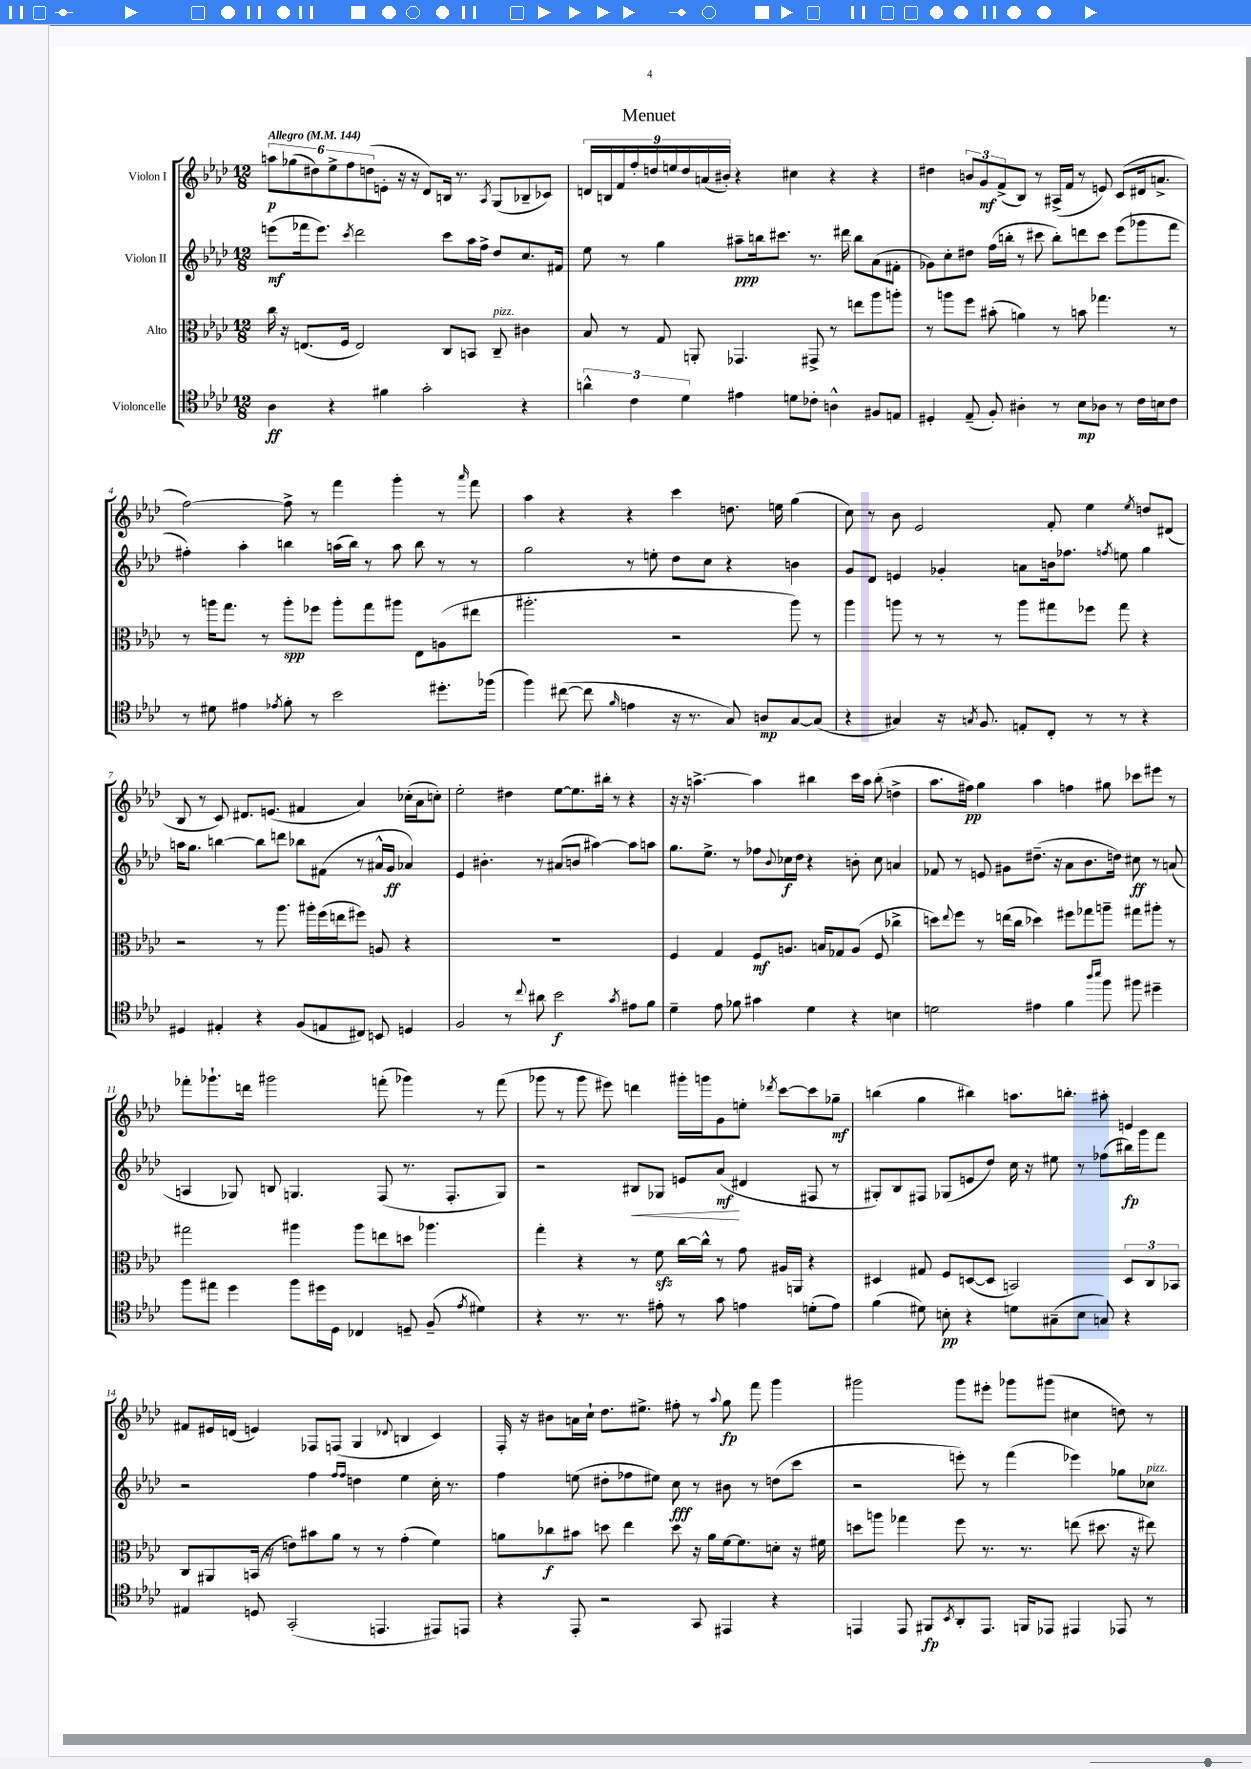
\header { title = "Menuet" }
<<
\new StaffGroup <<
\new Staff = "s0" \with { instrumentName = "Violon I" } {
    \clef treble \key aes \major \numericTimeSignature \time 12/8 \tempo "Allegro" 4 = 144
    \tuplet 6/4 { a''8\p ges''8( dis''8) ees''8-> f''8 d''8( } e'8-. r16 r16 des'8) b16 r8. \acciaccatura { aes8 } g8( bes8-- ces'8) |
    \tuplet 9/8 { d'16 b16 f'16 f''16-. d''16 e''16 d''16 a'16( bis'16-.) } r4 cis''4 r4 r4 |
    dis''4 \tuplet 3/2 { b'8 g'8\mf f'8->( } bes8) r8 ais16->( f'16 r8 e'8) c'8( dis'16 a'8.-> |
    f''2~) f''8-> r8 f'''4 g'''4-. r8 \grace { aes'''16 } f'''8 |
    aes''4 r4 r4 c'''4 d''8. e''16 g''4( |
    c''8) r8 bes'8 ees'2 f'8-. ees''4 \acciaccatura { ees''8 } d''8 dis'8( |
    bes8 r8 c'8) dis'8. e'8.( fis'4 aes'4) ces''16-.( aes'16 c''8-.) |
    ees''2-. dis''4 ees''8~ ees''8. bis''16-. r8 r4 |
    r16 r16 a''4.~-> a''4 bis''4 c'''16 a''16 bis''8-.( d''4-> |
    aes''8. fis''16\pp) g''4 aes''4 f''4 gis''8 ces'''8 eis'''8 r8 |
    fes'''8-. ges'''8.-! d'''16 gis'''2 f'''8-.( ges'''4) r8 f'''8( |
    ges'''8 r8 ges'''8 eis'''8) d'''4 gis'''16-. g'''16 g'8 e''8-. \acciaccatura { des'''8 } c'''8~ c'''8 ges''8--\mf |
    b''4( g''4 bis''4) a''8. b''8.-. ais''8-. e'4 |
    fis'8 eis'16 d'16( e'4) fes8 f8( g4 \appoggiatura { des'8 } b4 c'4) |
    f16-. r16 bis'8 a'16 c''16-! des''8. eis''8.-> fis''8-. r8 \appoggiatura { aes''8 } g''8\fp f'''8 g'''4 |
    gis'''2 gis'''8 eis'''8-. ges'''8 gis'''8( cis''4 d''8) r8 \bar "|." |
}
\new Staff = "s1" \with { instrumentName = "Violon II" } {
    \clef treble \key aes \major \numericTimeSignature \time 12/8
    e'''8\mf( fes'''16 e'''8.) \acciaccatura { c'''8 } des'''2 c'''8 aes''16 f''16-> des''8 c''8. fis'16 |
    ees''8 r8 g''4 ais''8--\ppp b''16 cis'''8. r8. dis'''16 b''8 aes'8( fis'8-. |
    ges'8) c''8-. dis''8 f''16( b''16-. r8 cis'''8 b''8-.) d'''8 cis'''8 ees'''8( ges'''8 f'''8 |
    fis''4-.) aes''4-. b''4 a''16( b''16) r8 a''8 b''8 r8 r8 |
    g''2 r8 e''8-. des''8 c''8 r4 b'4 |
    g'8 des'8 e'4 ges'4-. a'8 b'16 fes''8. \acciaccatura { f''8 } e''8 g''4 |
    a''16 g''8. b''4~ b''8 d'''8 bes''8 fis'8( r8 ais'16-^ g'16\ff aes'4) |
    ees'4 bis'4.-. r8 ais'8( b'8 ais''4~) ais''8 a''8 |
    g''8. ees''8.-> r8 fes''8 \appoggiatura { bes'8 } ces''16\f des''16 r4 b'8-. ces''8 a'4 |
    fes'8 r8 e'8 gis'8 dis''8.--( r16 aes'8 bes'8. d''16) cis''8\ff r8 a'8( |
    a4 ges8) b8 g4. f8( r8. f8.-. g8) |
    r2 bis8\< ges8 e'8 aes'8\mf\!( dis'4 fis8 r8 |
    gis8-.) bes8 fis8 ges8( e'8 des''8) c''16 r16 eis''8 r8 fes''8( bis''16\fp) g'''16 f'''8 |
    r2 f''4 \grace { f''16 f''16 } d''4 ees''4 c''16-. r8. |
    f''4 e''8( dis''8-. fes''8 eis''8) c''8\fff r8 bis'8 r8 d''8( c'''8 |
    r2 e'''8-.) r8 f'''4( ees'''4) ges''8 ces''8^\markup { \italic "pizz." } \bar "|." |
}
\new Staff = "s2" \with { instrumentName = "Alto" } {
    \clef alto \key aes \major \numericTimeSignature \time 12/8
    c''16 r16 e8.( f16 e2) c8 b,8 c8--^\markup { \italic "pizz." } cis'4 |
    bes8 r8 g8 a,8-. ges,4. gis,8-> r8 e''8 aes''8 a''8-. |
    r8 a''8 f''8 bis'8-.( a'4) r8 b'8 ges''4. r8 |
    r8 a''16 g''8. r8 a''8-.\spp fes''8 a''8-. g''8 ais''8 ees8 a8( eis''8 |
    ais''2.-. r2 ais''8) r8 |
    aes''4 a''8 r8 r8 r8 a''8 gis''8 fes''8 gis''8 r4 |
    r2 r8 aes''8. ais''16-. f''16( e''16 fis''8) a8 r4 |
    R1. |
    f4 g4 f8\mf a8. b16 ges8 a8( f8 ces''4-> |
    d''8) \appoggiatura { ees''8 } f''8 r8 e''16( c''16 des''4) fis''8 ges''8 a''8-- gis''8 ais''8-. r8 |
    gis''2 ais''4 ais''8 e''8 d''8 aes''4. |
    g''4-. r4 r8 f'8\sfz c''16~ c''16-^ r8 g'8 ais16 a,16 r4 |
    dis4 gis8 f8 d8~( d8 b,2) \tuplet 3/2 { d8 c8 bes,8 } |
    c8 ais,8 b,16( r16 e'8) bis'8 aes'8 r8 r8 g'4-.( f'4) |
    a'8 ces''8\f bis'8 d''8 ees''4 d''8 r16 a'16 f'16~ f'8. d'8-. r16 fis'16 |
    d''8 a''8 ges''4 f''8 r8. r8. e''8( dis''8. r16 eis''8) \bar "|." |
}
\new Staff = "s3" \with { instrumentName = "Violoncelle" } {
    \clef tenor \key aes \major \numericTimeSignature \time 12/8
    aes4\ff r4 fis'4 g'2-. r4 |
    \tuplet 3/2 { a'4-^ c'4 des'4 } eis'4 d'8 ces'8-. a4-^ fis8 e8 |
    dis4-. ees8--( f8-.) ais4-. r8 bes8\mp aes8 r8 c'16 b16 c'8 |
    r8 dis'8 eis'4 \acciaccatura { ees'8 } f'8-. r8 bes'2 dis''8.-. fes''16( |
    f''4) cis''8~( cis''8 \grace { f'16 } e'4 r16 r8. g8) a8\mp g8~ g8( |
    r4 gis4) r16 \acciaccatura { g8 } f8. e8-. c8-. r8 r8 r4 |
    dis4 eis4-. r4 f8( e8 cis8) b,8 d4 |
    f2 r8 \appoggiatura { c''8 } ais'8 bes'2\f \acciaccatura { g'8 } eis'8 f'8 |
    des'4-- ees'8 fes'8 gis'4 des'4 r4 b4 |
    d'2 eis'4 f'4 \grace { aes''16 bes''16 } f''8 fis''8 dis''4-- |
    f''8 eis''8 des''4 f''8 dis''16 des16 ces4 d8-- f8--( \acciaccatura { ees'8 } dis'4) |
    r4 r8. r8. eis'8-. r8 g'8 e'4 d'8-.( e'8) |
    f'4( dis'8) b8-.\pp r4 d'8 gis8--( b8 g8) r4 |
    eis4 d8 g,2-.( e,4. eis,8) e,8 |
    r4 ees,8-. r2 g,8 eis,4 r4 |
    e,4 e,8 fis,8\fp \acciaccatura { bes,8 } aes,8-. e,8. f,16 ees,8 eis,4 ees,8 r8 \bar "|." |
}
>>
>>
